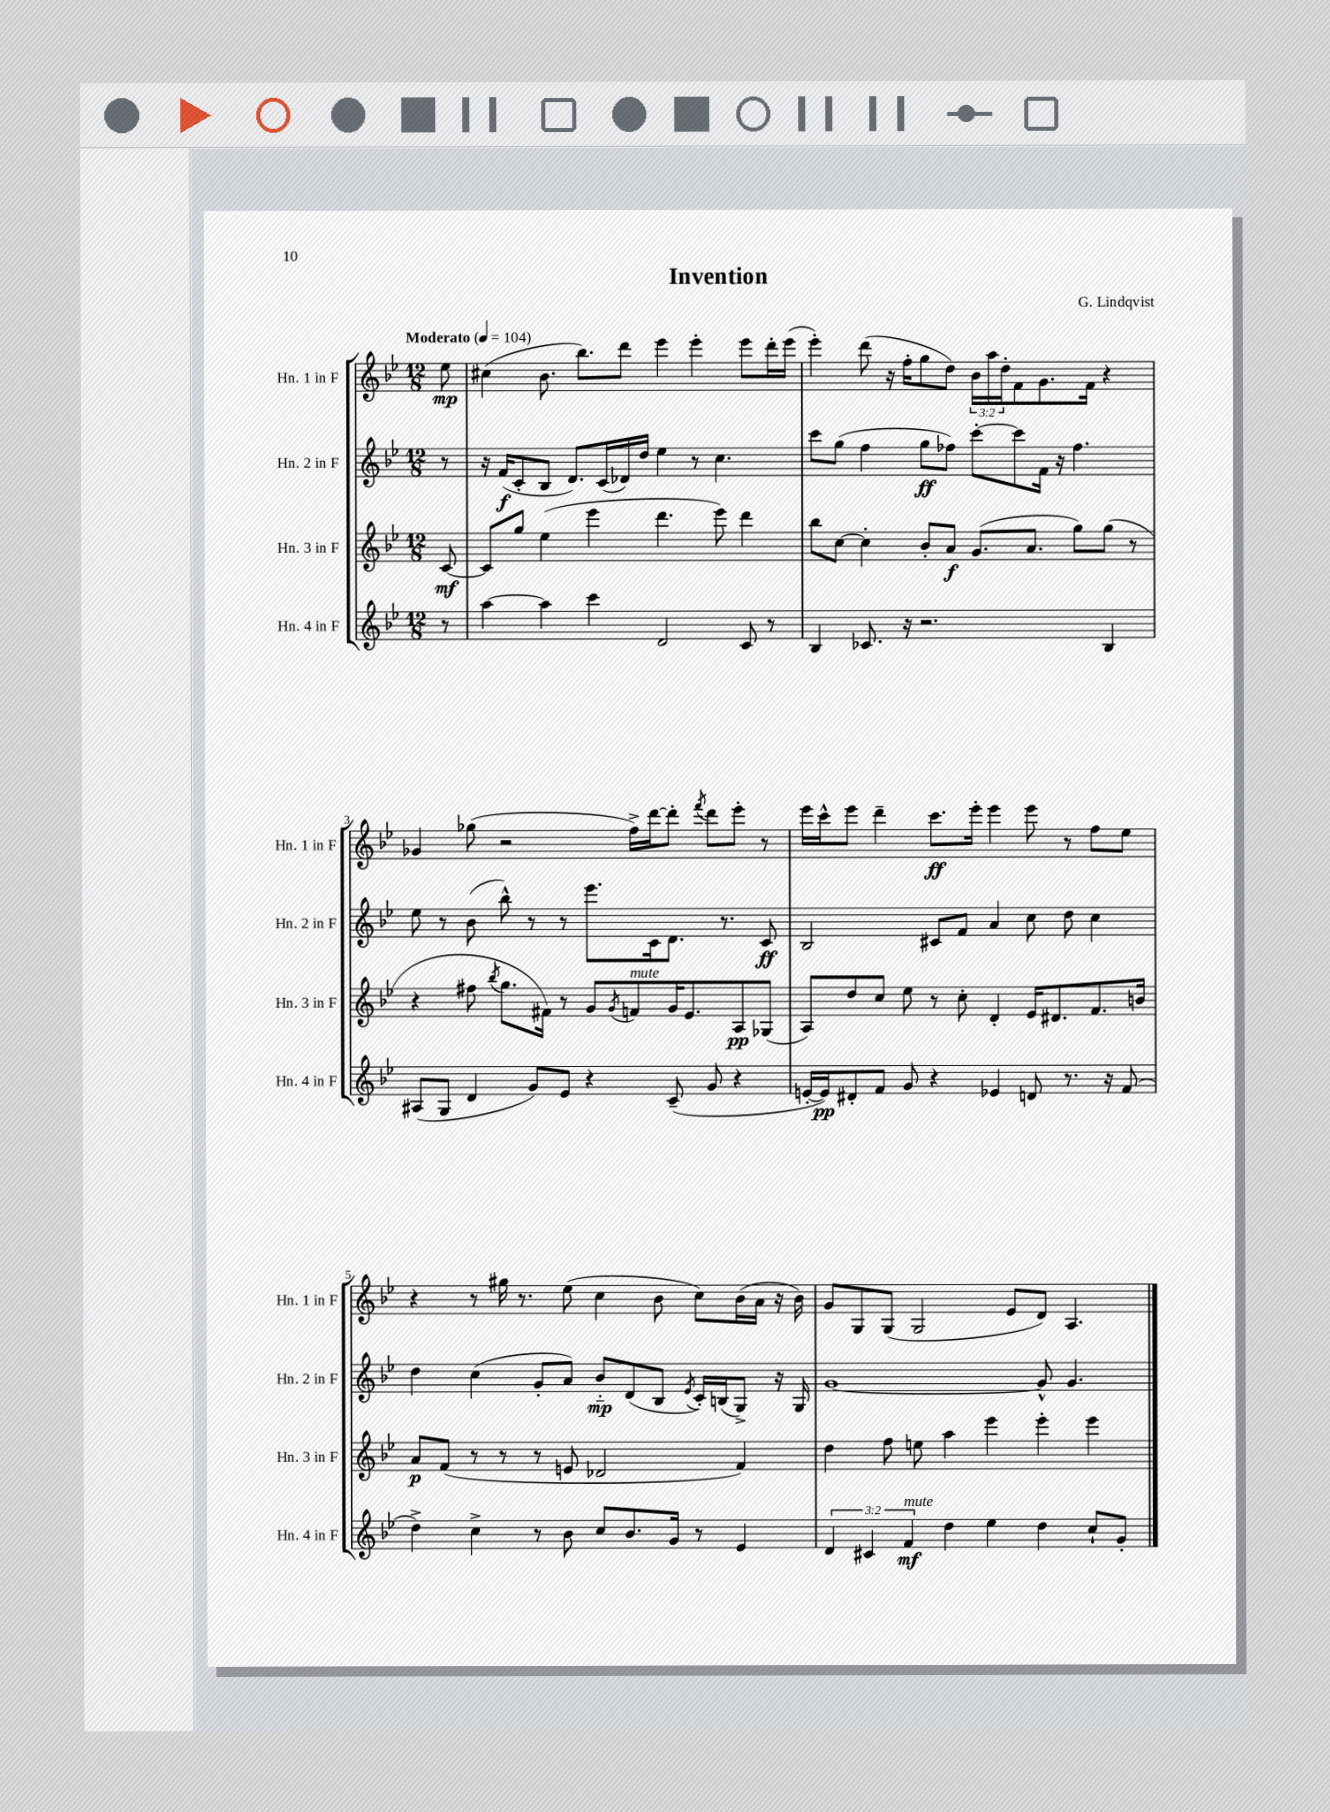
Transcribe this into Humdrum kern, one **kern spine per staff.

**kern	**dynam	**kern	**dynam	**kern	**dynam	**kern	**dynam
*part4	*part4	*part3	*part3	*part2	*part2	*part1	*part1
*staff4	*staff4	*staff3	*staff3	*staff2	*staff2	*staff1	*staff1
*I"Hn. 4 in F	*	*I"Hn. 3 in F	*	*I"Hn. 2 in F	*	*I"Hn. 1 in F	*
*I'Hn. 4 in F	*	*I'Hn. 3 in F	*	*I'Hn. 2 in F	*	*I'Hn. 1 in F	*
*clefG2	*	*clefG2	*	*clefG2	*	*clefG2	*
*k[b-e-]	*	*k[b-e-]	*	*k[b-e-]	*	*k[b-e-]	*
*M12/8	*	*M12/8	*	*M12/8	*	*M12/8	*
*MM104	*	*MM104	*	*MM104	*	*MM104	*
=	=	=	=	=	=	=	=
!	!	!	!	!	!	!LO:TX:a:B:t=Moderato	!
8r	.	[8c/	mf	8r	.	8ee-\	mp
=1	=1	=1	=1	=1	=1	=1	=1
[4aa\	.	8c/L]	.	16r	.	(4cc#X\	.
.	.	.	.	(16f/KL	f	.	.
.	.	8gg/J	.	8c'/	.	.	.
4aa\]	.	(4ee-\	.	8B-/J	.	8.b-\	.
.	.	.	.	8.d/L)	.	.	.
.	.	.	.	.	.	8.bb-\L)	.
4ccc\	.	4eee-\	.	.	.	.	.
.	.	.	.	(16c/L	.	.	.
.	.	.	.	16d-X/)	.	8ddd\J	.
.	.	.	.	16dd/JJ	.	.	.
2d/	.	4.ddd\	.	4ee-\	.	4eee-\	.
.	.	.	.	8r	.	4eee-'\	.
.	.	8eee-\)	.	4.cc\	.	.	.
8c/	.	4ddd\	.	.	.	8eee-\L	.
8r	.	.	.	.	.	16ddd'\L	.
.	.	.	.	.	.	(16eee-\JJ	.
=2	=2	=2	=2	=2	=2	=2	=2
4B-/	.	8bb-\L	.	8ccc\L	.	4eee-'\)	.
.	.	[8cc\J	.	(8gg\J	.	.	.
8.c-X/	.	4cc'\]	.	4ff\	.	(8ddd\	.
.	.	.	.	.	.	16r	.
16r	.	.	.	.	.	16ff'\KL	.
2.r	.	8b-'/L	.	8gg\L	ff	8gg\	.
.	.	8a/J	f	8ff-X\J)	.	8dd\J)	.
.	.	(8.g/L	.	[8ccc'\L	.	24b-\LL	.
.	.	.	.	.	.	24aa\	.
.	.	.	.	.	.	24dd'\J	.
.	.	.	.	8ccc\]	.	8f\	.
.	.	8.a/J	.	.	.	.	.
.	.	.	.	16f\Jk	.	8.g\	.
.	.	.	.	16r	.	.	.
.	.	8gg\L)	.	4.ff-\	.	.	.
.	.	.	.	.	.	16f\Jk	.
4B-/	.	(8gg\J	.	.	.	4r	.
.	.	8r	.	.	.	.	.
!!LO:LB:g=z
=3	=3	=3	=3	=3	=3	=3	=3
(8A#X/L	.	4r	.	8ee-\	.	4g-X/	.
8G/J	.	.	.	8r	.	.	.
4d/	.	8ff#X\	.	(8b-\	.	(8gg-X\	.
.	.	8qbb-/	.	.	.	.	.
.	.	8.gg\L	.	8bb-^^\)	.	2r	.
8g/L)	.	.	.	8r	.	.	.
.	.	16f#X\Jk)	.	.	.	.	.
8e-/J	.	8r	.	8r	.	.	.
4r	.	8g/L	.	8.eee-\L	.	.	.
.	.	8qg/	.	.	.	.	.
!	!	!LO:TX:a:i:t=mute	!	!	!	!	!
.	.	8fn/	.	.	.	16ff^\LL)	.
.	.	.	.	16c\k	.	[16ddd\J	.
(8c~/	.	16g/K	.	8.d\J	.	8ddd'\J]	.
.	.	8.e-/	.	.	.	.	.
.	.	.	.	.	.	8qfff/	.
8g/	.	.	.	.	.	8ddd\L	.
.	.	.	.	8.r	.	.	.
4r	.	8A/	pp	.	.	8eee-'\J	.
.	.	(8G-X/J	.	8c/	ff	8r	.
=4	=4	=4	=4	=4	=4	=4	=4
[16en'/LL	.	8A/L)	.	2B-/	.	16eee-\LL	.
16e/J])	pp	.	.	.	.	16ccc^^\J	.
8d#X'/	.	8dd/	.	.	.	8eee-\J	.
8f/J	.	8cc/J	.	.	.	4ddd~\	.
8g/	.	8ee-\	.	.	.	.	.
4r	.	8r	.	8c#X/L	.	8.ccc\L	ff
.	.	8cc'\	.	8f/J	.	.	.
.	.	.	.	.	.	16eee-'\Jk	.
4e-X/	.	4d'/	.	4a/	.	4eee-\	.
8dn/	.	16e-/KL	.	8cc\	.	8eee-\	.
.	.	8.d#X/	.	.	.	.	.
8.r	.	.	.	8dd\	.	8r	.
.	.	8.f/	.	4cc\	.	8ff\L	.
16r	.	.	.	.	.	.	.
(8f/	.	.	.	.	.	8ee-\J	.
.	.	16bn/Jk	.	.	.	.	.
!!LO:LB:g=z
=5	=5	=5	=5	=5	=5	=5	=5
4dd^\)	.	8a/L	p	4dd\	.	4r	.
.	.	(8f/J	.	.	.	.	.
4cc^\	.	8r	.	(4cc\	.	8r	.
.	.	8r	.	.	.	16gg#X\	.
.	.	.	.	.	.	8.r	.
8r	.	8r	.	8g'/L	.	.	.
8b-\	.	8en/	.	8a/J)	.	(8ee-\	.
8cc/L	.	2d-X/	.	8b-/L	mp	4cc\	.
8.b-/	.	.	.	(8d/	.	.	.
.	.	.	.	8B-/J	.	8b-\	.
16g/Jk	.	.	.	.	.	.	.
.	.	.	.	8qe-/	.	.	.
8r	.	.	.	16c'/LL)	.	8cc\L)	.
.	.	.	.	(16Bn/J	.	.	.
4e-/	.	4f/)	.	8G^/J)	.	(16b-\L	.
.	.	.	.	.	.	16a\JJ	.
.	.	.	.	16r	.	16r	.
.	.	.	.	16G/	.	16b-\)	.
=6	=6	=6	=6	=6	=6	=6	=6
6d/	.	4dd\	.	[1g	.	8g/L	.
.	.	.	.	.	.	8G/	.
6c#X/	.	.	.	.	.	.	.
.	.	8ff\	.	.	.	(8G/J	.
!LO:TX:a:i:t=mute	!	!	!	!	!	!	!
6f/	mf	.	.	.	.	.	.
.	.	8een\	.	.	.	2G/	.
4dd\	.	4aa\	.	.	.	.	.
4ee-\	.	4eee-\	.	.	.	.	.
.	.	.	.	.	.	8e-/L	.
4dd\	.	4eee-'\	.	8g^^/]	.	8d/J)	.
.	.	.	.	4.g/	.	4.A/	.
8cc`/L	.	4eee-\	.	.	.	.	.
8g'/J	.	.	.	.	.	.	.
==	==	==	==	==	==	==	==
*-	*-	*-	*-	*-	*-	*-	*-
